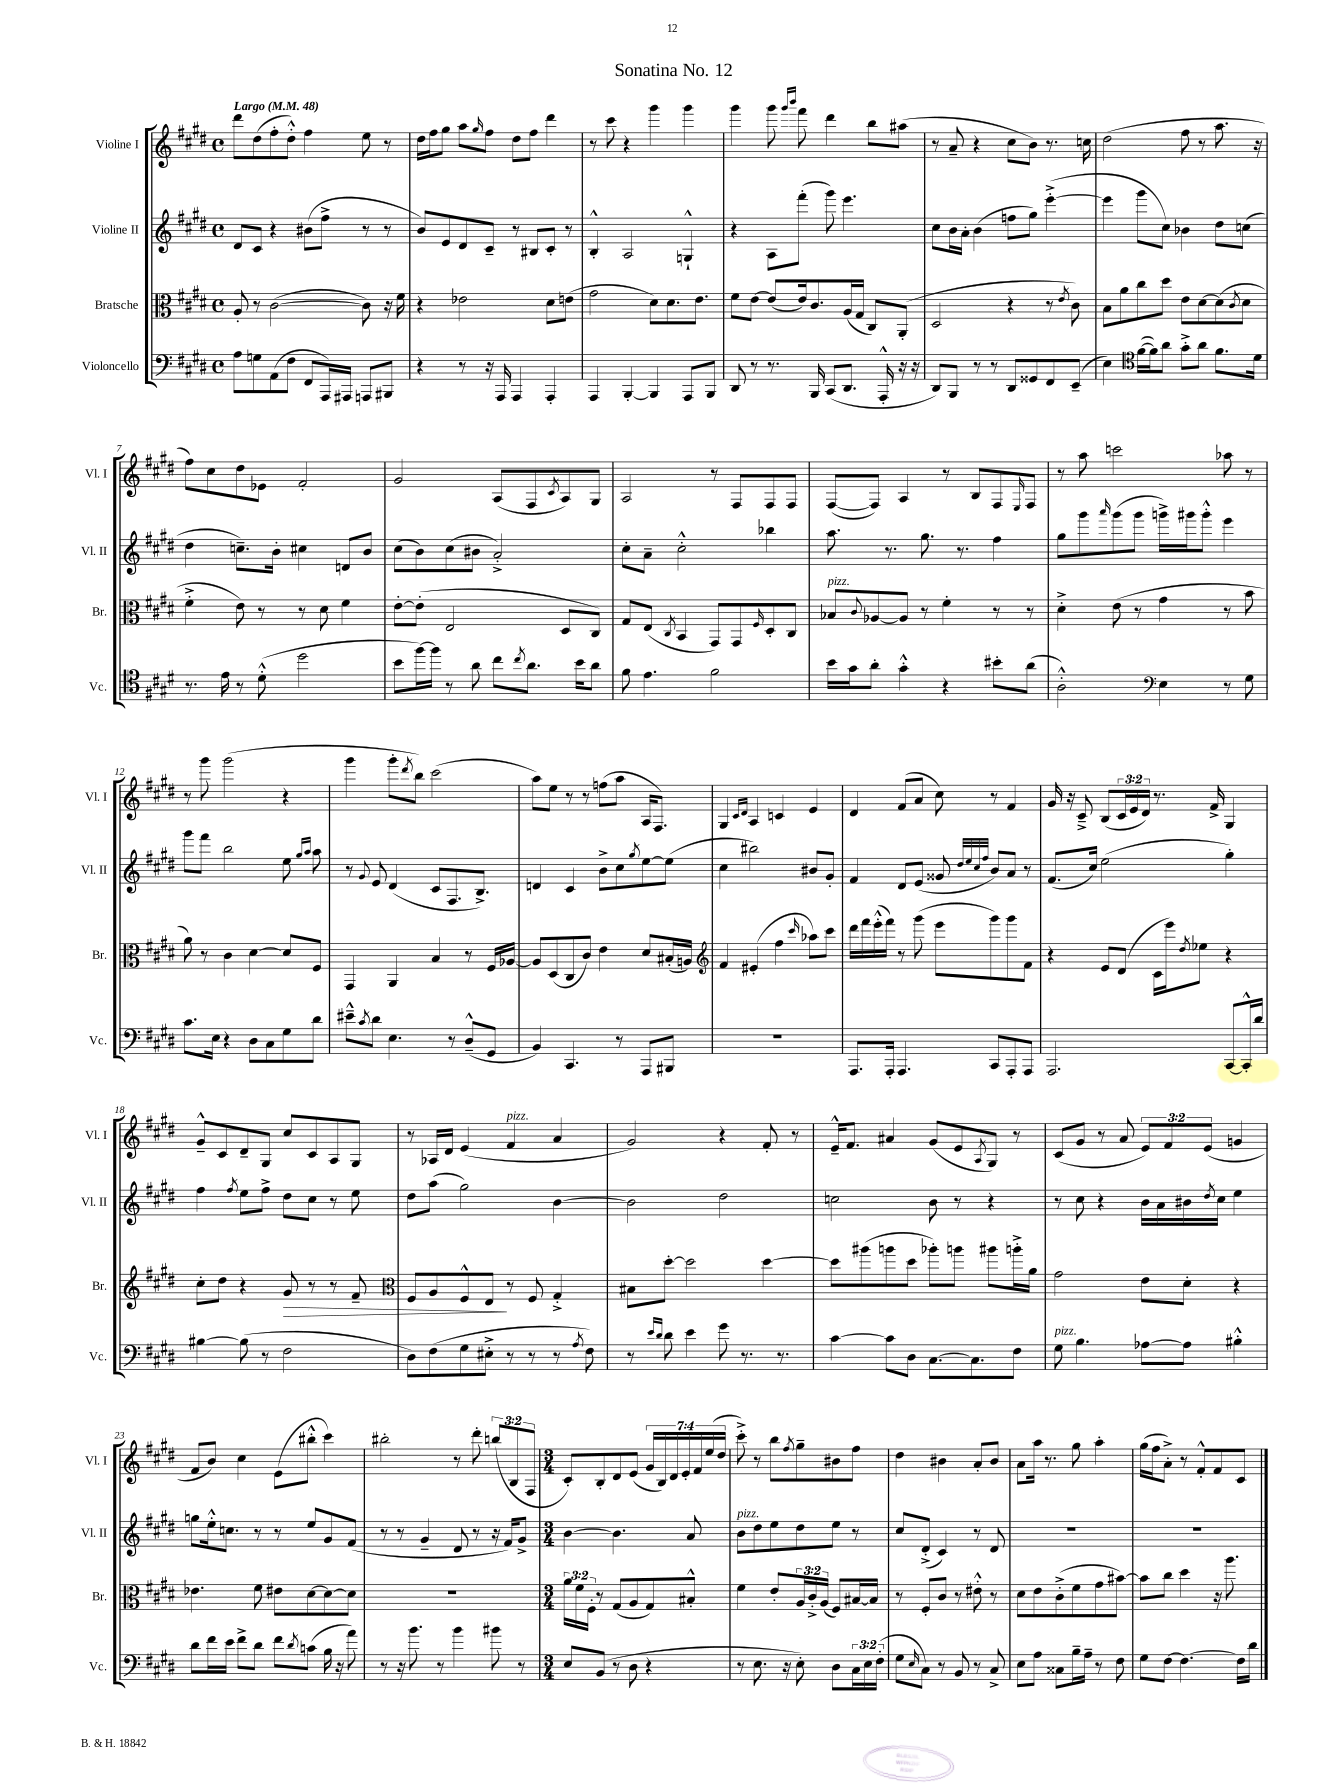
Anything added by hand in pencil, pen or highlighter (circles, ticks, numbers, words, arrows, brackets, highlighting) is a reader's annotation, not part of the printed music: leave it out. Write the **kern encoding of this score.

**kern	**kern	**kern	**kern
*staff4	*staff3	*staff2	*staff1
*clefF4	*clefC3	*clefG2	*clefG2
*k[f#c#g#d#]	*k[f#c#g#d#]	*k[f#c#g#d#]	*k[f#c#g#d#]
*M4/4	*M4/4	*M4/4	*M4/4
*met(c)	*met(c)	*met(c)	*met(c)
*MM48	*MM48	*MM48	*MM48
8A\L	8A'/	8d#/L	8ddd#\L
8G\	8r	8c#/J	(8dd#\
(8AA\	([2c#\	4r	8ff#'\
8F#\J	.	.	8dd#'^^\J)
8FF#/L	.	(8b#\L	4ff#\
16AAA/L)	.	8ff#^\J	.
16AAA#/JJ	.	.	.
8AAA/L	8c#\])	8r	8ee\
8BBB#/J	16r	8r	8r
.	16f#\	.	.
=	=	=	=
4r	4r	8b/L)	16dd#\LL
.	.	.	16ff#\J
.	.	8e/	8gg#\J
8r	2e-\	8d#/	8aa\L
.	.	.	16qqgg#/
16r	.	8c#~/J	8ff#\J
16AAA/	.	.	.
4AAA/	.	8r	8dd#\L
.	.	8B#/L	8ff#\J
4AAA'/	8d#\L	8c#'/J	4ddd#\
.	(8e\J	8r	.
=	=	=	=
4AAA/	2g#\	4B'^^/	8r
.	.	.	8ccc#\
[4BBB'/	.	2A/	4r
4BBB/]	8d#\L)	.	4ggg#\
.	8.d#\	.	.
8AAA/L	.	4G`^^/	4ggg#\
.	8.e\J	.	.
8BBB/J	.	.	.
=	=	=	=
8DD#/	8f#\L	4r	4ggg#\
8r	[8e\J	.	.
8.r	(8e/]L	8A\L	8ggg#\
.	.	.	16qqggg#/LL
.	.	.	16qqbbb/JJ
.	16e/k)	(8fff#'\J	8fff#\
16BBB/	8.c#/	.	.
(8CC#/L	.	8ggg#\)	4ddd#\
8.DD#/J	(16A/L	4.eee\	.
.	16G#/JJ	.	.
.	8C#/L)	.	8bb\L
16AAA'^^/	.	.	.
16r	(8AA'/J	.	(8aa#\J
16r	.	.	.
=	=	=	=
8DD#/L)	2D#/	8cc#\L	8r
8BBB/J	.	16b\L	8a~/
.	.	16a'\JJ	.
8r	.	(4b\	4r
8r	.	.	.
8DD#/L	4r	8ff\L	8cc#\L
8GG##/	.	8gg#\J)	8b\J)
8FF#/	8r	([4eee'^\	8.r
.	8qe/	.	.
(8EE~/J	8c#\)	.	.
.	.	.	16cc\
=	=	=	=
4E\)	8B\L	4eee\]	(2dd#\
.	8a\	.	.
*clefC4	*	*	*
([16f#\LL	8cc#\	8ggg#\L	.
16f#\]J)	.	.	.
8a\J	8dd#\J	8cc#\J)	.
8g#'^\L	8e\L	4b-\	8ff#\
8a\J	[8d#\	.	8r
8.f#\L	(8d#\]	8dd#\L	8.aa\
.	8qc#/	.	.
.	8d#\J	(8cc\J	.
16d#\Jk	.	.	16r
=	=	=	=
8.r	4f#'^\	4dd#\	8ff#\L)
.	.	.	8cc#\
16e\	.	.	.
8r	8e\)	8.cc~\L)	8dd#\
(8d#'^^\	8r	.	8e-\J
.	.	16b'\Jk	.
2dd#\	8r	4cc#\	2f#'/
.	8d#\	.	.
.	4f#\	8d/L	.
.	.	8b/J	.
=	=	=	=
8b\L	[8e'\L	(8cc#\L	2g#/
[16ff#\L)	(8e'\]J	8b\)	.
16ff#\]JJ	.	.	.
8r	2E/	(8cc#\	.
8a\	.	8b#\J	.
8cc#\L	.	2a'^/)	(8A/L
8qcc#/	.	.	.
8.a\J	.	.	8F#/
.	.	.	8qc#/
.	8D#/L	.	8A/)
16b\LK	.	.	.
8a\J	8C#/J)	.	8G#/J
=	=	=	=
8f#\	8G#/L	8cc#'\L	2A/
4.e\	(8E/J	8a~\J	.
.	8qC#/	.	.
.	4BB/	2cc#'^^\	.
2f#\	8GG#/L)	.	8r
.	8GG#/	.	8F#/L
.	16qqF#/	.	.
.	8D#'/	4bb-\	8F#/
.	8C#/J	.	8F#/J
=	=	=	=
16b\LL	8B-/L	8.aa\	([8F#/L
16g#\J	.	.	.
.	8qqc#/	.	.
8a'\J	[8A-/	.	8F#/]J)
.	.	8.r	.
4g#'^^\	8A-/]J	.	4A/
.	8r	8.gg#\	.
4r	4f#'\	.	8r
.	.	8.r	.
.	.	.	8B/L
8b#'\L	8r	4ff#\	8F#/
.	.	.	16qqE/
(8a\J	8r	.	8F#/J
=	=	=	=
2A'^^\)	4d#'^\	8gg#\L	8r
.	.	8ggg#\	8aa\
.	.	16qqaaa/	.
.	(8e\	(8ggg#\	2ccc\
.	8r	8ggg#\J	.
*clefF4	*	*	*
4E\	4g#\	16ggg^\LL)	.
.	.	16ggg#\J	.
.	.	8ggg#'^^\J	.
8r	8r	4eee\	8aa-\
8G#\	8b\	.	8r
=	=	=	=
8.c#\L	8a\)	8ggg#\L	8r
.	8r	8fff#\J	8ggg#\
16E\Jk	.	.	.
4r	4c#\	2bb\	(2ggg#\
8D#\L	[4d#\	.	.
8C#\	.	.	.
8G#\	8d#/]L	8ee\	4r
.	.	16qqgg#/LL	.
.	.	16qqaa/JJ	.
8d#\J	8F#/J	8aa\	.
=	=	=	=
8e#~^^\L	4GG#/	8r	4ggg#\
8qc#/	.	8qqg#/	.
8d#\J	.	8e/	.
4.E\	4AA/	(4d#/	8ggg#'\L
.	.	.	8qddd#/
.	.	.	8bb\J)
.	4B/	8c#/L	(2ccc#\
8r	.	8.F#/	.
(8D#~^^/L	8r	.	.
.	.	8.B^/J)	.
8GG#/J	16F#/LL	.	.
.	[16A-/JJ	.	.
=	=	=	=
4BB/)	8A-/]L	4d/	8aa\L)
.	(8D#/	.	8ee\J
4.CC#/	8C#/	4c#/	8r
.	8c#/J)	.	8r
.	4e\	8b^\L	(8ff\L
8r	.	8cc#\	8aa\J
.	.	8qgg#/	.
8AAA/L	8d#/L	[8ee\	16A/LK
.	.	.	8.F#/J)
8BBB#/J	(16B#'/L	(8ee\]J	.
.	16A/JJ)	.	.
=	=	=	=
*	*clefG2	*	*
1r	4f#/	4cc#\	4G#/
.	.	.	16qqc#/LL
.	.	.	16qqd#/JJ
.	(4e#'/	2bb#\)	4A/
.	4ff#\	.	4c/
.	16qqccc#/	.	.
.	8aa-\L)	8b#/L	4e/
.	8ccc#\J	8g#'/J	.
=	=	=	=
8.AAA/L	16ddd#\LL	4f#/	4d#/
.	16fff#\	.	.
.	(16eee'^^\	.	.
16AAA'/Jk	16fff#\JJ)	.	.
4.AAA/	8r	8d#/L	(8f#/L
.	(8ggg#\	(8e/J	8a/J
.	8eee\L	8g##/	8cc#\)
.	.	32qqdd#/LLL	.
.	.	32qqee/	.
.	.	32qqcc#/	.
.	.	32qqff#/JJJ	.
8CC#/L	8ggg#\)	8b/L)	8r
8AAA'/	8ggg#\	8a/J	4f#/
8AAA/J	8f#\J	8r	.
=	=	=	=
2.AAA/	4r	(8.f#/L	16g#/
.	.	.	16r
.	.	.	8c#~^/
.	.	16cc#/Jk)	.
.	8e/L	(2ee\	(8B/L
.	(8d#/J	.	24c#/L
.	.	.	24e/
.	.	.	24d#/JJ)
.	16c#\LL	.	8.r
.	16eee\J)	.	.
.	8qdd#/	.	.
.	8ee-\J	.	.
.	.	.	16f#^/
[8CC#/L	4r	4gg#'\)	4G#/
16CC#'^^/]L	.	.	.
16d#/JJ	.	.	.
=	=	=	=
[4B#\	8cc#'\L	4ff#\	8g#~^^/L
.	8dd#\J	.	8c#/
.	.	8qff#/	.
(8B#\]	4r	8ee\L	8d#~/
8r	.	8ff#^\J	8G#/J
2F#\	8g#/	8dd#\L	8cc#/L
.	8r	8cc#\J	8c#/
.	8r	8r	8A/
.	8f#~/	8ee\	8G#/J
=	=	=	=
*	*clefC3	*	*
8D#\L)	8F#/L	8dd#\L	8r
(8F#\	8A/	(8aa\J	16A-/LL
.	.	.	16d#/JJ
8G#\	8F#^^/	2gg#\)	(4e/
8E#'^\J	8E/J	.	.
8r	8r	.	4f#/
8r	8F#/	.	.
8r	4G#'^/	[4b\	4a/
8qA/	.	.	.
8F#\)	.	.	.
=	=	=	=
8r	8B#\L	2b\]	2g#/)
16qqe/LL	.	.	.
16qqd#/JJ	.	.	.
8d#\	[8dd#'\J	.	.
4e\	2dd#\]	.	.
8g#\	.	2dd#\	4r
8.r	.	.	.
.	[4dd#\	.	8f#'/
8.r	.	.	.
.	.	.	8r
=	=	=	=
[4c#\	8dd#\]L	2cc\	16e~^^/LK
.	.	.	8.f#/J
.	(8aa#\	.	.
8c#\]L	8aa\	.	4a#/
8D#\J	8dd#\J	.	.
[8.C#\L	8aa-'\L)	8b\	(8g#/L
.	8aa\J	8r	8e/
8.C#\]	.	.	.
.	.	.	8qA/
.	8aa#\L	4r	8G#/J)
8F#\J	16aa'^\L	.	8r
.	16a\JJ	.	.
=	=	=	=
8G#\	2g#\	8r	(8c#/L
4.B\	.	8cc#\	8g#/J
.	.	4r	8r
.	.	.	8a/
[8A-\L	8e\L	16b\LL	12e/L)
.	.	16a\	.
.	.	.	12f#/
8A-\]J	8d#'\J	16b#\	.
.	.	.	(12e/J
.	.	8qdd#/	.
.	.	16cc#\JJ	.
4B#'^^\	4r	4ee\	4g/
=	=	=	=
8d#\L	4.e-\	8gg\L	8f#/L
16f#\L	.	16ee'^^\k	8b/J)
16e\JJ	.	8.cc\J	.
8f#^\L	.	.	4cc#\
8d#\J	8f#\	8r	.
8f#\L	8e#\L	8r	(8e\L
8qd#/	.	.	.
(8c\J	[8d#\	8ee/L	8bb#'^^\J
16B\	8d#\_	8g#/	4ccc#\)
16r	.	.	.
8a\)	8d#\]J	(8f#/J	.
=	=	=	=
8r	1r	8r	2bb#'\
16r	.	8r	.
8.b\	.	.	.
.	.	4g#~/	.
8r	.	.	.
4b\	.	8d#/	8r
.	.	8r	8ddd#'\
8b#\	.	16r	(12bb/L
.	.	16f#/LK)	.
.	.	.	12B/
8r	.	8g#^/J	.
.	.	.	12F#/J
=	=	=	=
*M3/4	*M3/4	*M3/4	*M3/4
8E/L	24a\LL	[4b\	8c#'/L)
.	24f#\	.	.
.	24F#'\JJ	.	.
(8BB/J	8r	.	8B'/
8r	(8G#/L	4.b\]	8d#/
8D#\	8A/	.	(8e/J
4r	8G#/)	.	28g#/LL
.	.	.	28B/)
.	.	.	28d#/
.	.	.	28e'/
.	8B#'^^/J	8a/	.
.	.	.	28f#/
.	.	.	(28ee/
.	.	.	28dd#/JJ
=	=	=	=
8r	4f#\	8b\L	8ccc#'^\)
8.E\	.	8dd#\	8r
.	8e'/L	8ee\	8bb\L
16r	.	.	.
.	.	.	8qff#/
8E'\)	24A/L	8dd#\	8gg#~\
.	24c#'^/	.	.
.	(24A/JJ	.	.
8D#\L	8F#/L)	8ee\J	8b#\
24C#\L	[16B#/L	8r	8ff#\J
24E\	.	.	.
.	16B#/]JJ	.	.
(24F#'\JJ	.	.	.
=	=	=	=
8G#\L	8r	8cc#/L	4dd#\
16qqE/	.	.	.
8C#\J)	8F#'/L	(8d#'^/J	.
8r	8c#/J	4c#/)	4b#\
8BB/	8r	.	.
8r	8e#'^^\	8r	8a'/L
8C#^/	8r	8d#/	8b#/J
=	=	=	=
8E\L	8d#\L	2.r	8a\L
8A\J	8e\	.	16aa\Jk
.	.	.	8.r
8C##\L	(8c#'^\	.	.
16B~\L	8f#\	.	8gg#\
16A~\JJ	.	.	.
8r	8g#\	.	4aa'\
8F#\	[8b#\J)	.	.
=	=	=	=
8G#\L	8b#\]L	2.r	(16gg#\LL
.	.	.	16ff#\J
[8F#\J	8cc#\J	.	8a'^\J)
4.F#\_	4dd#\	.	8r
.	.	.	8f#'^^/L
.	16r	.	8f#/
.	8.aa\	.	.
16F#\]LL	.	.	8c#/J
16d#\JJ	.	.	.
==	==	==	==
*-	*-	*-	*-
